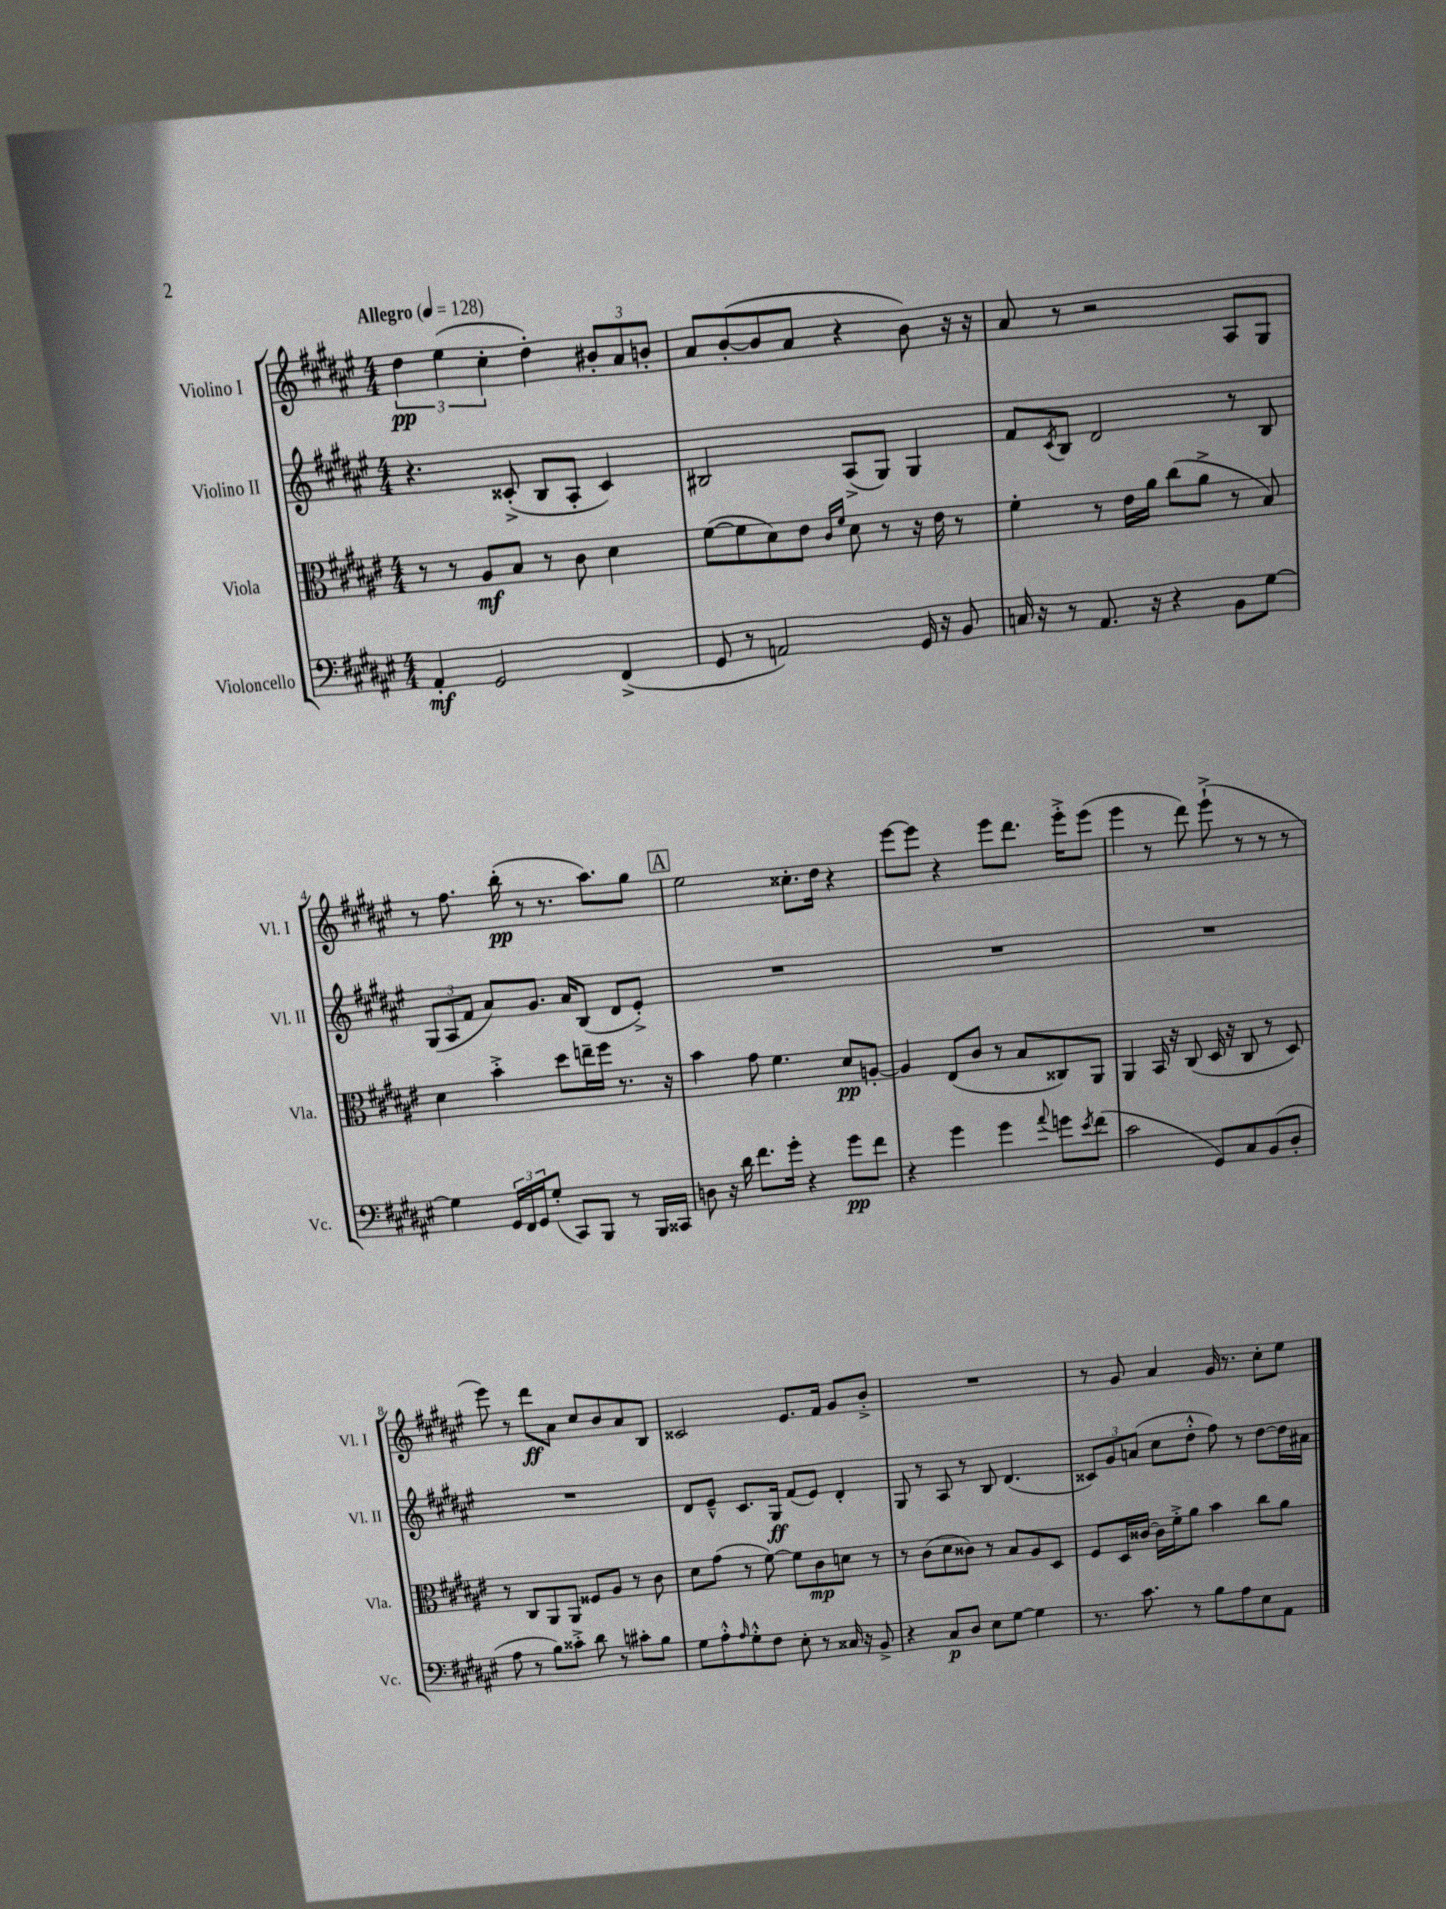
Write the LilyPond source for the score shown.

<<
\new StaffGroup <<
\new Staff = "s0" \with { instrumentName = "Violino I" shortInstrumentName = "Vl. I" } {
    \clef treble \key fis \major \numericTimeSignature \time 4/4 \tempo "Allegro" 4 = 128
    \tuplet 3/2 { dis''4\pp eis''4( cis''4-. } dis''4-.) \tuplet 3/2 { bis'8-. ais'8 b'8-. } |
    ais'8 b'8~-.( b'8 ais'8 r4 b'8) r16 r16 |
    ais'8 r8 r2 ais8 gis8 |
    r8 fis''8. b''16-.\pp( r8 r8. ais''8.) gis''8 |
    \mark \markup { \box "A" } eis''2 cisis''8.-. dis''16 r4 |
    eis'''8~ eis'''8 r4 eis'''8 dis'''8. eis'''16-.-> eis'''8( |
    eis'''4 r8 dis'''8) eis'''8-!->( r8 r8 r8 |
    eis'''8) r8 dis'''8\ff ais'8 cis''8 b'8 ais'8 b8 |
    cisis'2 eis'8. fis'16 gis'8 b'8-.-> |
    R1 |
    r8 gis'8 ais'4 gis'16 r8. cis''8-. eis''8 \bar "|." |
}
\new Staff = "s1" \with { instrumentName = "Violino II" shortInstrumentName = "Vl. II" } {
    \clef treble \key fis \major \numericTimeSignature \time 4/4
    r4. cisis'8-.->( b8 ais8-. cisis'4) |
    bis2 ais8->( gis8) gis4 |
    fis'8 \acciaccatura { cis'8 } b8 dis'2 r8 b8 |
    \tuplet 3/2 { gis8( ais8 fis'8 } ais'8) gis'8. ais'16 b8( dis'8 eis'8-.->) |
    \mark \markup { \box "A" } R1 |
    R1 |
    R1 |
    R1 |
    dis'8 eis'8---^ cis'8. gis16\ff fis'8( eis'8) dis'4-. |
    gis8 r8 ais8 r8 b8 dis'4.( |
    \tuplet 3/2 { cisis'8) gis'8 a'8( } cis''8 dis''8-.-^ fis''8) r8 dis''8~ dis''16 ais'16 \bar "|." |
}
\new Staff = "s2" \with { instrumentName = "Viola" shortInstrumentName = "Vla." } {
    \clef alto \key fis \major \numericTimeSignature \time 4/4
    r8 r8 ais8\mf b8 r8 cis'8 dis'4 |
    fis'8~( fis'8 dis'8) eis'8 \grace { cis'16 fis'16 } dis'8 r8 r16 eis'16 r8 |
    fis'4-. r8 eis'16 ais'16 cis''8( ais'8-> r8 b8) |
    dis'4 b'4-.-> dis''8 e''16-- fis''16 r8. r16 |
    \mark \markup { \box "A" } b'4 gis'8 fis'4. dis'8\pp a8~-. |
    a4 eis8( cis'8 r8 b8 cisis8) ais,8 |
    ais,4 b,16 r16 cis8( dis16 r16 cis8 r8 dis8) |
    r8 cis8 ais,8 ais,8 fisis8 ais8 r8 cis'8 |
    dis'8 gis'8( r8 fis'8~) fis'8 cis'8\mp d'8 r8 |
    r8 cis'8( dis'8 cisis'8) r8 b8 ais8 dis8 |
    fis8 dis16 cisis'16~ cisis'16 fis'16-.-> ais'8 b'4 cis''8 ais'8 \bar "|." |
}
\new Staff = "s3" \with { instrumentName = "Violoncello" shortInstrumentName = "Vc." } {
    \clef bass \key fis \major \numericTimeSignature \time 4/4
    ais,4-.\mf gis,2 fis,4->( |
    gis,8 r8 a,2) gis,16 r16 b,8 |
    c16 r16 r8 ais,8. r16 r4 b,8 gis8~ |
    gis4 \tuplet 3/2 { gis,16 fis,16 gis,16 } gis8-.( cis,8) b,,8 r8 b,,16 cisis,16 |
    \mark \markup { \box "A" } d8 r16 dis'16 fis'8. gis'16-. r4 gis'8\pp fis'8 |
    r4 gis'4 gis'4 \appoggiatura { ais'8 } g'8 \acciaccatura { eis'8 } fis'8( |
    cis'2 gis,8) cis8 b,8( dis8-. |
    ais8 r8 b8) cisis'8-.-> dis'8 r8 cis'8-. b8 |
    gis8 ais8-.-^ \grace { ais16 } gis8-.-^ fis8 eis8-. r8 cisis16 r16 b,8-> |
    r4 cis8\p dis8 eis8 gis8~ gis4 |
    r8. cis'8. r8 b8 ais8 eis8 ais,8 \bar "|." |
}
>>
>>
